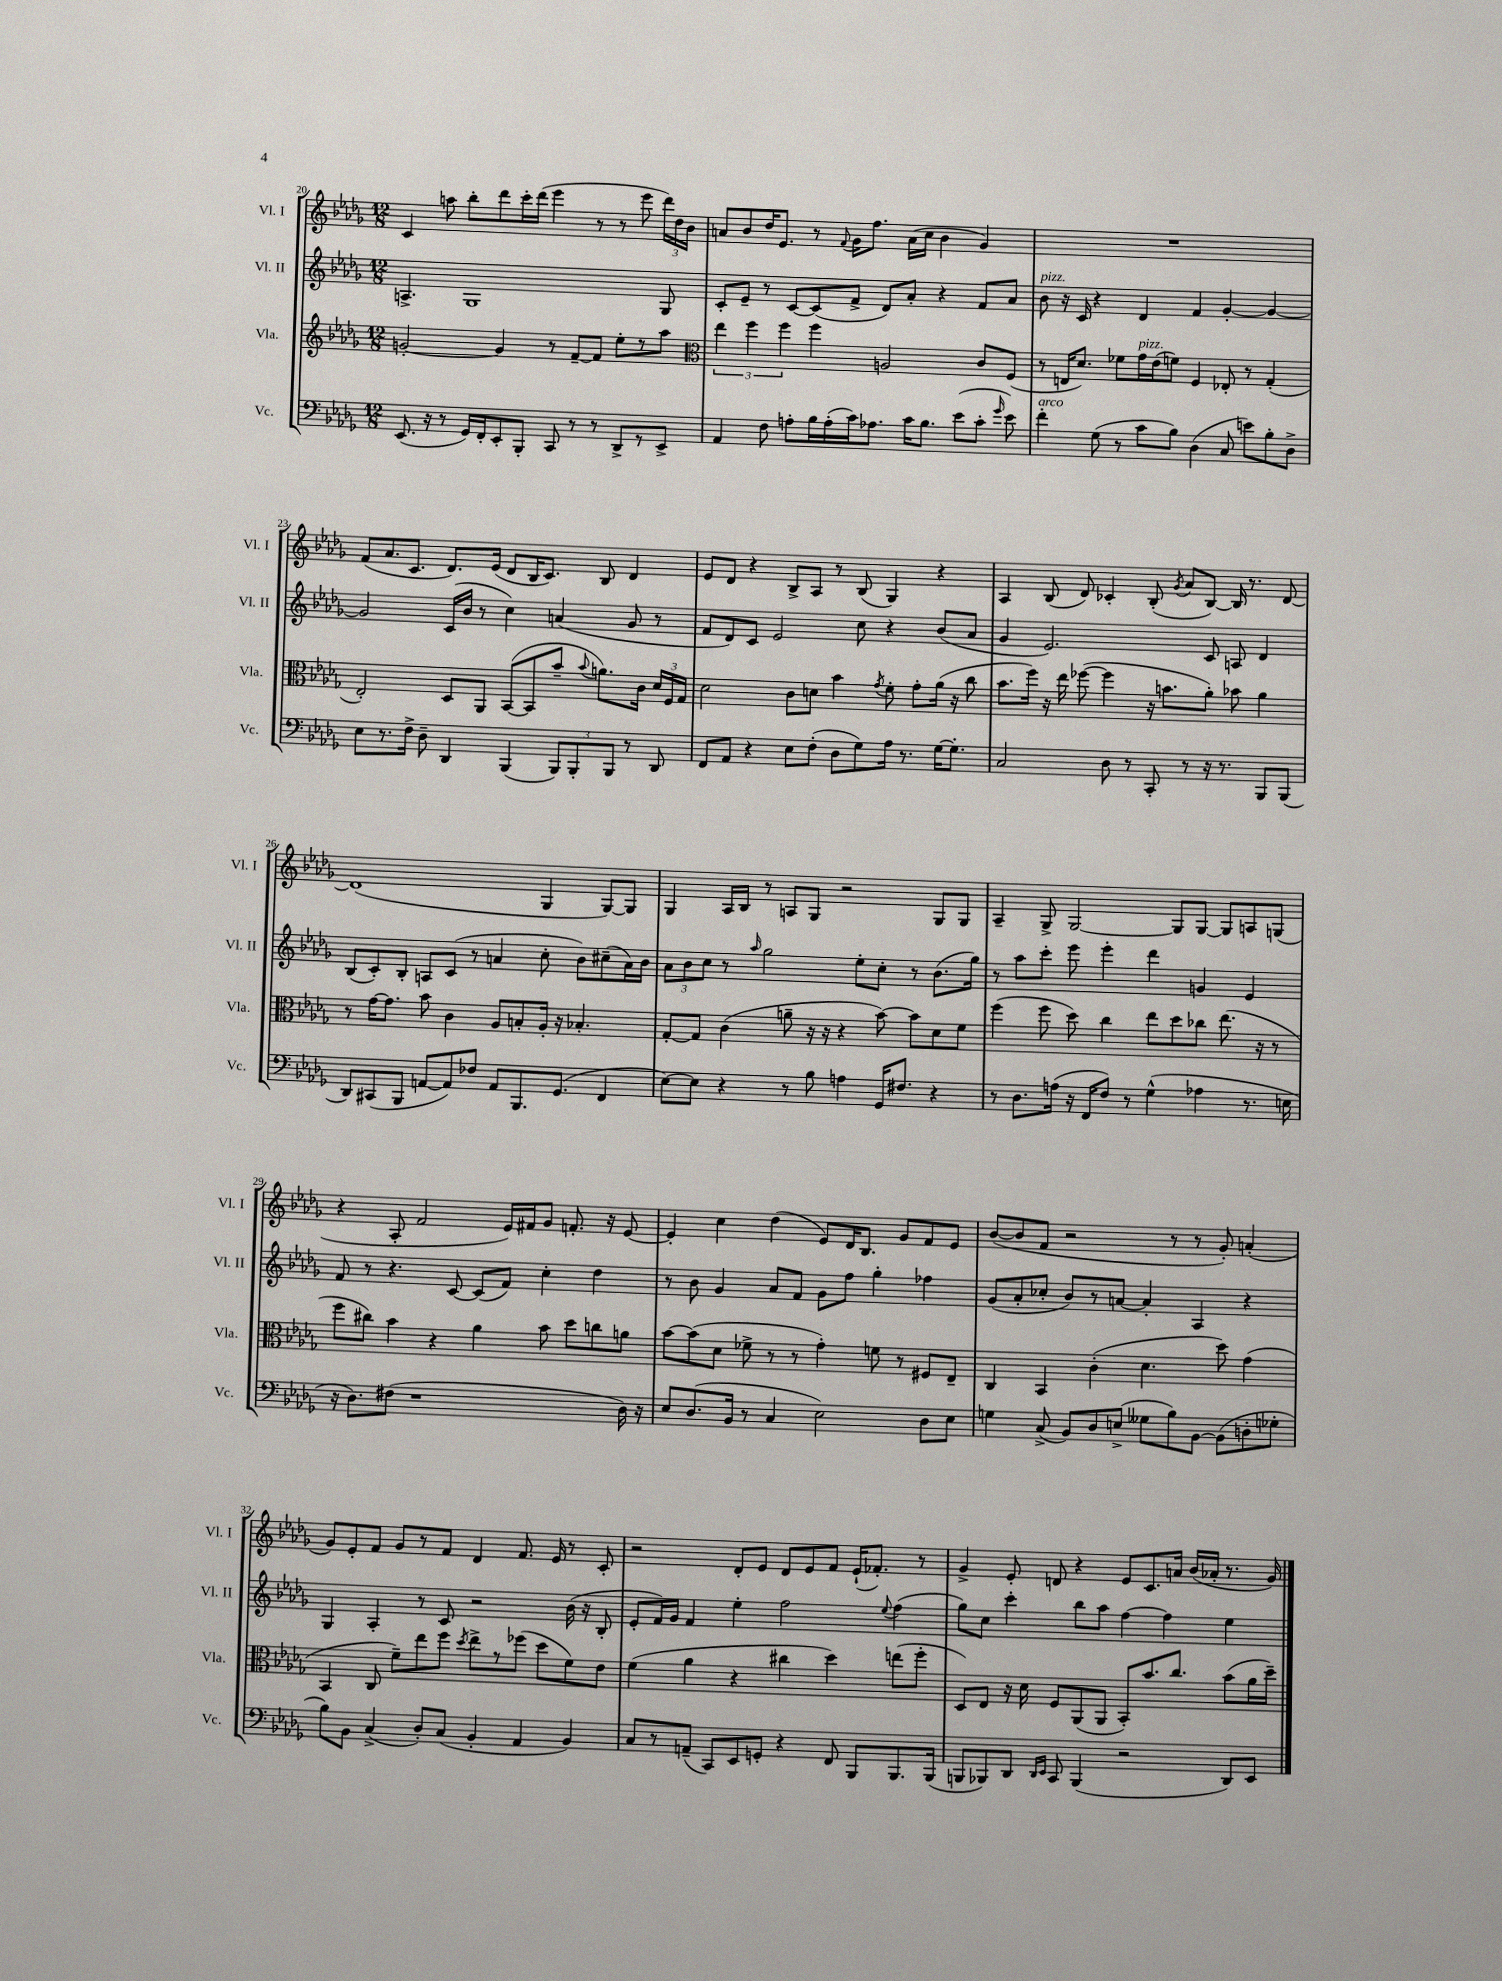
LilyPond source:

<<
\new StaffGroup <<
\new Staff = "s0" \with { instrumentName = "Vl. I" shortInstrumentName = "Vl. I" } {
    \clef treble \key des \major \numericTimeSignature \time 12/8
    \autoBeamOff c'4 a''8 bes''8[-. des'''8 c'''16-. des'''16]( ees'''4 r8 r8 ees'''8 \tuplet 3/2 { des'''16[) des''16 bes'16] } |
    a'8[ bes'8 des''16 ees'8.] r8 \appoggiatura { f'8 } ges'16[ f''8.] a'16[( c''16] bes'4 ges'4) |
    R1. |
    f'8[( aes'8. c'8.] des'8.[) ees'16]( des'8[ bes16 c'8.]) bes8 des'4 |
    ees'8[ des'8] r4 bes8[-> aes8] r8 bes8( ges4) r4 |
    aes4 bes8( des'8) ces'4-. bes8-.( \acciaccatura { ges'8 } aes'8[ bes8]~) bes16 r8. des'8~ |
    des'1( ges4 ges8[~) ges8] |
    ges4 aes16[ bes16] r8 a8[ ges8] r2 ges8[ ges8] |
    aes4-- ges8-> ges2~ ges8[ ges8]~ ges8[ a8 g8]( |
    r4 aes8-. f'2 ees'16[) fis'16 ges'8] f'8.-. r16 ees'8~ |
    ees'4-. c''4 des''4( ees'8[) des'16 bes8.] ges'8[ f'8 ees'8] |
    bes'8[~( bes'8 f'8] r2 r8 r8 ges'8-.) a'4-.( |
    ges'8[) ees'8-. f'8] ges'8[ r8 f'8] des'4 f'8. ees'16 r8 c'8-. |
    r2 des'8[-. ees'8] des'8[ ees'8 f'8] ees'16[-!( fes'8.]-.) r8 |
    ges'4-> ees'8-. d'8 r4 ees'8[ c'8. a'16] bes'16[( aes'16]-. r8. ges'16) \bar "|." |
}
\new Staff = "s1" \with { instrumentName = "Vl. II" shortInstrumentName = "Vl. II" } {
    \clef treble \key des \major \numericTimeSignature \time 12/8
    \autoBeamOff a4.-> ges1 ges8 |
    c'8[-. ees'8]-- r8 c'8[~ c'8( f'8]-> des'8[) aes'8]-. r4 f'8[ aes'8] |
    bes'8^\markup { \italic "pizz." } r16 c'16 r4 des'4 f'4 ges'4~-. ges'4~ |
    ges'2 c'16[( bes'16] r8 c''4) a'4( ges'8 r8 |
    f'8[ des'8) c'8] ees'2 c''8 r4 bes'8[( aes'8] |
    ges'4 ees'2.) c'8 a8 des'4 |
    bes8[( c'8-.) bes8]-. a8[ c'8]( r8 a'4 c''8-. bes'8[) cis''8--( a'16) bes'16] |
    \tuplet 3/2 { aes'8[ bes'8 c''8] } r8 \grace { aes''16 } ges''2 ees''8[-. c''8]-. r8 bes'8.[( ges''16]) |
    r8 aes''8[ c'''8]-. ees'''8 ees'''4-. des'''4 g'4 ees'4 |
    f'8 r8 r4. c'8~ c'8[( f'8]) c''4-. des''4 |
    r8 bes'8 ges'4 aes'8[ f'8] ges'8[ f''8] ges''4-. fes''4 |
    ges'8[( aes'8-. ces''8]-. bes'8[) r8 a'8]~ a'4-. aes4 r4 |
    ges4 aes4-. r8 c'8 r2 bes'16( r16 bes8-. |
    ees'8[-. f'16) ges'16] f'4 ees''4-. f''2 \appoggiatura { ees''8 } f''4( |
    ges''8[) c''8] c'''4-. bes''8[ aes''8] f''4~ f''4 ees''4 \bar "|." |
}
\new Staff = "s2" \with { instrumentName = "Vla." shortInstrumentName = "Vla." } {
    \clef treble \key des \major \numericTimeSignature \time 12/8
    \autoBeamOff g'2~-. g'4 r8 f'8[~-- f'8] ees''8[-. r8 aes''8] |
    \clef alto \tuplet 3/2 { ees''4 f''4 f''4 } f''4 a2 c'8[ f8]( |
    r8 e16[ des'8.]) fes'8[ ges'16^\markup { \italic "pizz." } ees'16( f'8]) f4 ees8-. r8 ges4-.( |
    ees2-.) des8[ aes,8] bes,8[~( bes,8 bes'8]-- \appoggiatura { bes'8 } a'8.[) c'16] \tuplet 3/2 { des'16[ f16 ges16] } |
    des'2 c'8[ d'8] bes'4 \acciaccatura { ges'8 } f'8-. ges'8[-. aes'16]( r16 c''8 |
    bes'8.[ f''16]) r16 ees''16 fes''8~( fes''4 r16 b'8.[ aes'8]-.) bes'8 aes'4 |
    r8 ges'16[~ ges'8.] bes'8 c'4 aes8[ b8-. aes16]-. r16 bes4.-. |
    ges8[~-. ges8] c'4( a'8-- r16 r16 r4 bes'8~) bes'8[ des'8 f'8] |
    f''4( f''8 des''8) c''4 ees''8[ des''8 ces''8] ees''8.( r16 r8 |
    f''8[ cis''8]) bes'4 r4 aes'4 bes'8 des''8[ c''8 a'8] |
    bes'8[~ bes'8( des'8] fes'8-> r8 r8 ges'4-.) f'8 r8 fis8[ ees8]-- |
    c4 bes,4 c'4-.( des'4. des''8) ges'4( |
    bes,4 c8 f'8[--) ees''8 f''8] \acciaccatura { des''8 } ees''8[-> r8 fes''8]( des''8[ f'8) ees'8] |
    f'4( aes'4 r4 cis''4 des''4) e''8[( f''8]-. |
    des8[) ees8] r16 des'16 f8[ aes,8( aes,8] bes,8[-.) bes'8. c''8.] bes'8[( aes'16 des''16]--) \bar "|." |
}
\new Staff = "s3" \with { instrumentName = "Vc." shortInstrumentName = "Vc." } {
    \clef bass \key des \major \numericTimeSignature \time 12/8
    \autoBeamOff ees,8.( r16 r8 ges,16[) f,16-. ees,8-. bes,,8]-. c,8 r8 r8 des,8[-> r8 ees,8]-> |
    aes,4 f8 a8[-. bes16 a16-.( c'16) aes8.] c'16[ bes8.] ees'8[( c'8]-. \grace { ges'16 } ees'8) |
    f'4-.^\markup { \italic "arco" } ges8( r8 c'8[ bes8]) des4( c8 e'8[) bes8-. des8]-> |
    ees8[ r8. f16]-> des8-- des,4 bes,,4( \tuplet 3/2 { bes,,8[) bes,,8-. bes,,8] } r8 des,8 |
    f,8[ aes,8] r4 ees8[ f8]-.( des8[ ges8) aes16] r8. ges16[~ ges8.]-. |
    c2 des8 r8 c,8-. r8 r16 r8. bes,,8[ bes,,8]( |
    des,8[) cis,8( bes,,8] a,8[~ a,8) fes8] a,8[ bes,,8. ges,8.]( f,4 |
    ees8[~) ees8] r4 r8 bes8 a4 ges,16[ fis8.] r4 |
    r8 des8.[ a16]( r16 f,16[ f8]) r8 ges4-^( aes4 r8. e16 |
    r16 des8.[) fis8]( r1 des16) r16 |
    ees8[ des8.( bes,16] r8 c4 ees2) des8[ ees8] |
    g4 c8->( bes,8[) des8 e8]->( geses8[ bes8) bes,8]~ bes,8[( d8-. ges8]-. |
    bes8[) bes,8] c4->( des8[-.) c8]( bes,4-. aes,4 bes,4) |
    c8[ r8 a,8]--( c,8[) ees,8 g,8]-. r4 f,8 bes,,8[ bes,,8. bes,,16]( |
    b,,8[ bes,,8) des,8] \grace { des,16[ ees,16] } c,8 bes,,4( r2 des,8[) ees,8] \bar "|." |
}
>>
>>
\layout { \context { \Score currentBarNumber = #20 } }
